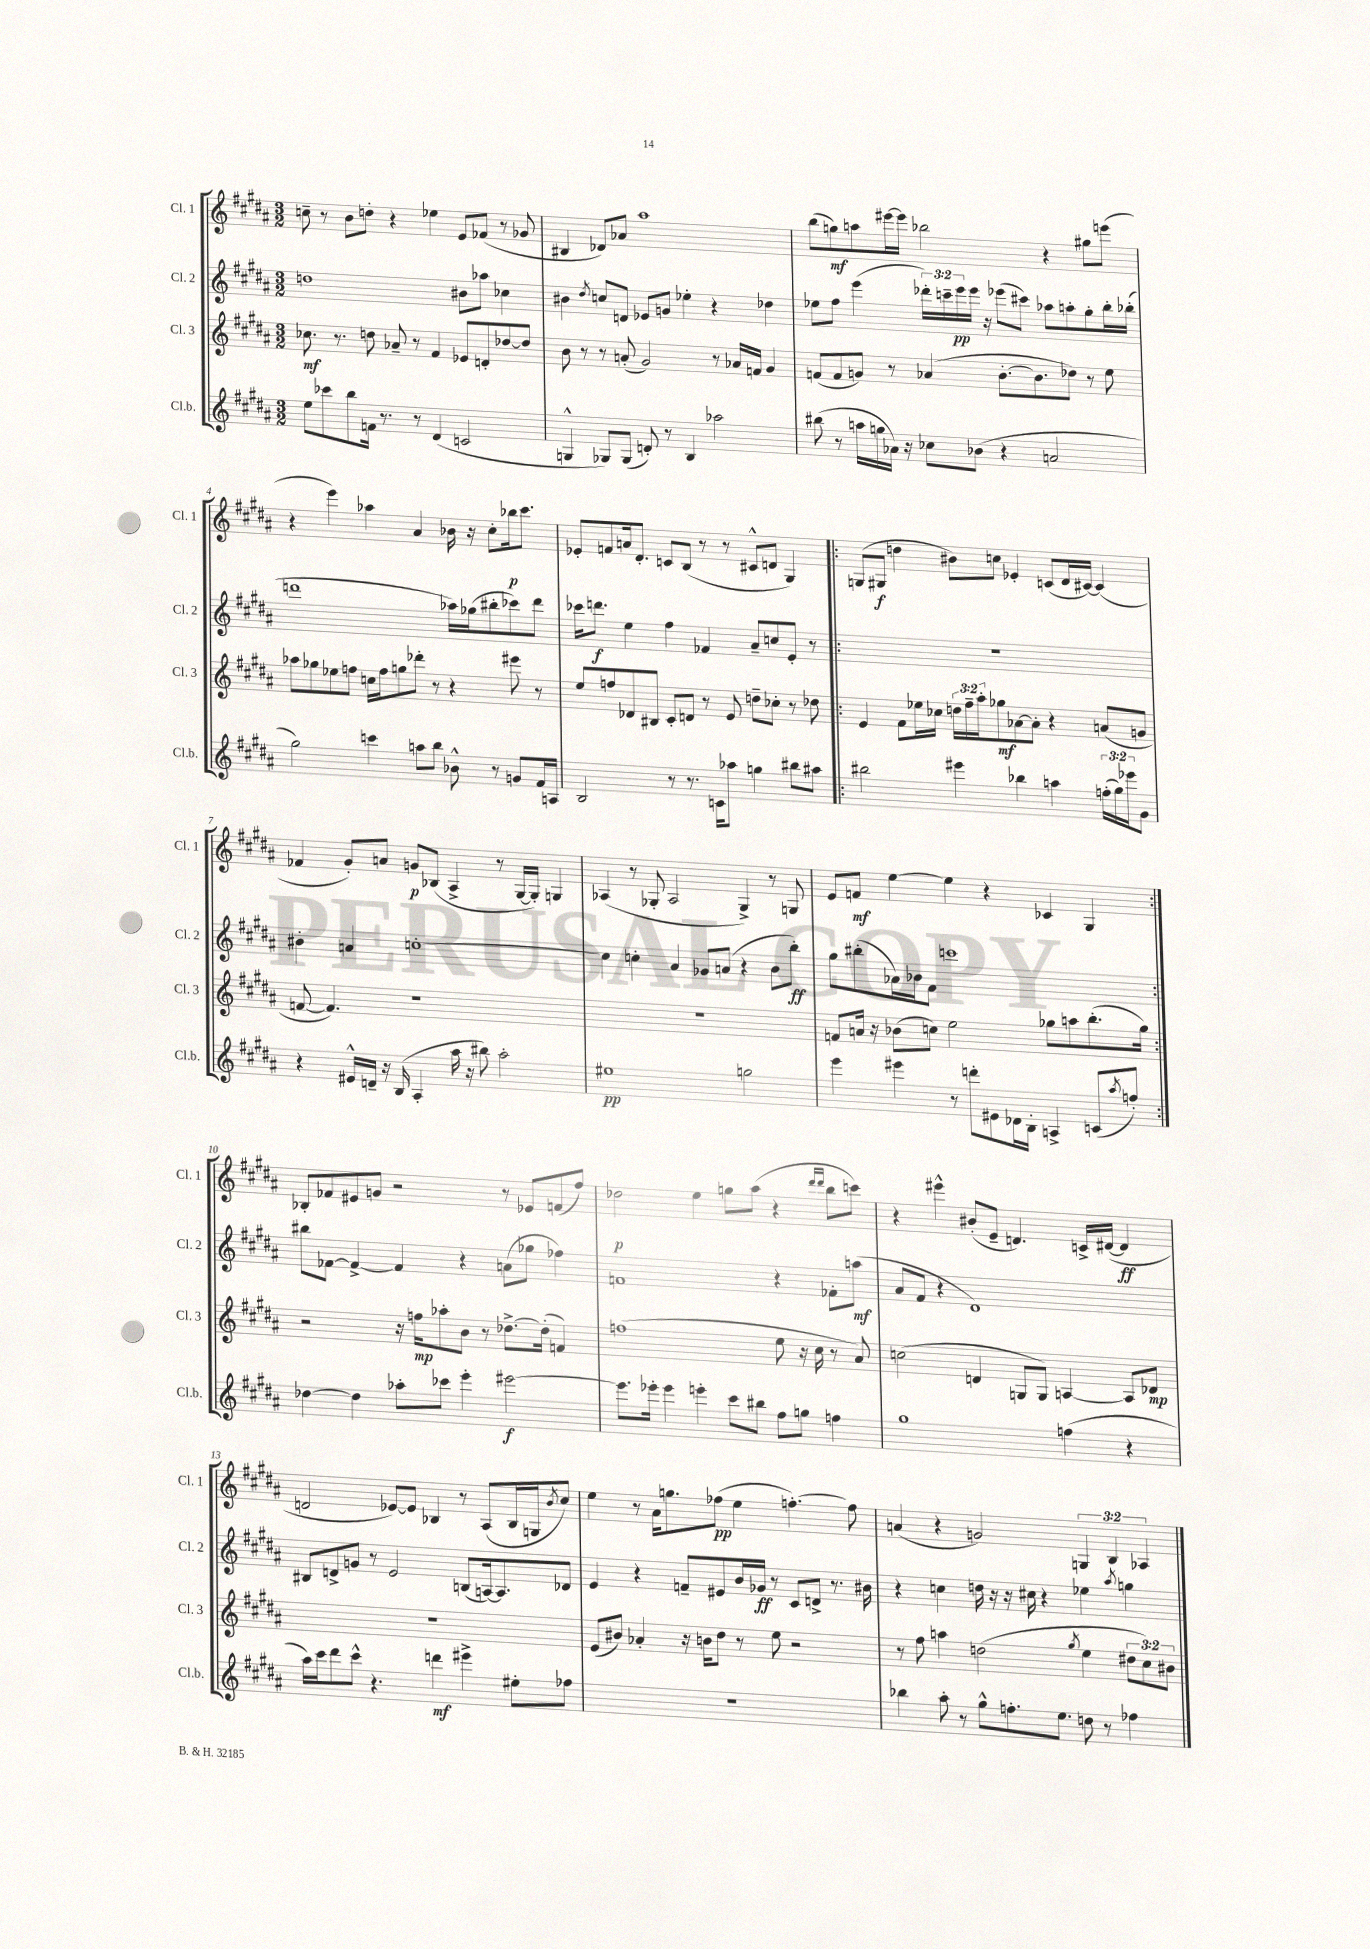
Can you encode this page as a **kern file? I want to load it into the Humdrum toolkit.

**kern	**dynam	**kern	**dynam	**kern	**dynam	**kern	**dynam
*part4	*part4	*part3	*part3	*part2	*part2	*part1	*part1
*staff4	*staff4	*staff3	*staff3	*staff2	*staff2	*staff1	*staff1
*I"Cl.b.	*	*I"Cl. 3	*	*I"Cl. 2	*	*I"Cl. 1	*
*I'Cl.b.	*	*I'Cl. 3	*	*I'Cl. 2	*	*I'Cl. 1	*
*clefG2	*	*clefG2	*	*clefG2	*	*clefG2	*
*k[f#c#g#d#a#]	*	*k[f#c#g#d#a#]	*	*k[f#c#g#d#a#]	*	*k[f#c#g#d#a#]	*
*M3/2	*	*M3/2	*	*M3/2	*	*M3/2	*
=1	=1	=1	=1	=1	=1	=1	=1
8ee\L	.	8.cc-X\	mf	1ddn	.	8ccn~\	.
8ccc-X\	.	.	.	.	.	8r	.
.	.	8.r	.	.	.	.	.
8bb\	.	.	.	.	.	8b\L	.
16fn\Jk	.	8ddn\	.	.	.	8ddn'\J	.
8.r	.	.	.	.	.	.	.
.	.	8a-X~/	.	.	.	4r	.
8r	.	8r	.	.	.	.	.
(4d#/	.	4f#/	.	.	.	4ee-X\	.
2cn/	.	8e-X/L	.	8b#X\L	.	8e/L	.
.	.	8dn'/	.	8aa-X\J	.	(8f-X/J	.
.	.	[8dd-X/	.	4cc-X\	.	8r	.
.	.	8dd-/J]	.	.	.	8g-X/	.
=2	=2	=2	=2	=2	=2	=2	=2
4Gn^^/	.	8b\	.	4b#X\	.	4B#X/	.
.	.	8r	.	.	.	.	.
.	.	.	.	8qdd#/	.	.	.
8G-X/L)	.	8r	.	8ccn/L	.	8d-X/L)	.
(8G-/J	.	(8an'/	.	8dn/J	.	8a-X/J	.
8dn'/)	.	2g#/)	.	8e-X/L	.	1aa#	.
8r	.	.	.	8gn/J	.	.	.
4B/	.	.	.	4ee-X'\	.	.	.
2aa-X\	.	8r	.	4r	.	.	.
.	.	16a-X/LL	.	.	.	.	.
.	.	16fn/JJ	.	.	.	.	.
.	.	4g#/	.	4dd-X\	.	.	.
=3	=3	=3	=3	=3	=3	=3	=3
(8bb#X\	.	(8fn/L	.	8ee-X\L	.	(8bb\L	.
8r	.	8f/	.	8ff#\J	.	8ggn\)	mf
16aan\LL	.	8gn/J)	.	(4eee\	.	8aan\	.
16ggn\	.	.	.	.	.	.	.
16a-X\JJ)	.	8r	.	.	.	[16eee#X\L	.
16r	.	.	.	.	.	16eee#\JJ]	.
8cc-X\L	.	(4a-X/	.	24ddd-X'\LL)	.	2bb-X\	.
.	.	.	.	24cccn~\	.	.	.
.	.	.	.	24eee\	pp	.	.
(8b-X\J	.	.	.	16eee\JJ	.	.	.
.	.	.	.	16r	.	.	.
4r	.	[8.b'\L	.	(8eee-X\L	.	.	.
.	.	.	.	8ccc#X\J)	.	.	.
.	.	8.b\]	.	.	.	.	.
2an/	.	.	.	8aa-X\L	.	4r	.
.	.	8dd-X\J)	.	8aan'\	.	.	.
.	.	8r	.	8gg#'\	.	8gg#X\L	.
.	.	8ee\	.	16bb'\L	.	(8eeen\J	.
.	.	.	.	(16bb-X'\JJ	.	.	.
!!LO:LB:g=z
=4	=4	=4	=4	=4	=4	=4	=4
2gg#\)	.	8aa-X\L	.	1dddn	.	4r	.
.	.	8gg-X\	.	.	.	.	.
.	.	8ee-X\	.	.	.	4eee\)	.
.	.	8ffn\J	.	.	.	.	.
4cccn\	.	16ccn\LL	.	.	.	4aa-X\	.
.	.	16ff\J	.	.	.	.	.
.	.	8ggn\	.	.	.	.	.
8aan\L	.	8ddd-X'\J	.	.	.	4a#/	.
8bb\J	.	8r	.	.	.	.	.
8b-X^^\	.	4r	.	16aa-X\LL)	.	16b-X\	.
.	.	.	.	(16gg-X\J	.	16r	.
8r	.	.	.	8bb#X'\	.	8cc#'\L	.
8gn/L	.	8eee#X\	.	8ccc-X\)	.	16bb-X\k	p
.	.	.	.	.	.	8.ccc#\J	.
16f#/L	.	8r	.	8ddd\J	.	.	.
16An/JJ	.	.	.	.	.	.	.
=5	=5	=5	=5	=5	=5	=5	=5
2B/	.	8ee/L	.	16ccc-X\KL	.	8e-X'/L	.
.	.	.	.	8.dddn\J	f	.	.
.	.	8ffn/	.	.	.	8fn/	.
.	.	8d-X/	.	4ee\	.	16an/k	.
.	.	.	.	.	.	8.d#'/J	.
.	.	8B#X/J	.	.	.	.	.
8r	.	8c#'/L	.	4ff#\	.	8cn/L	.
8.r	.	8dn/J	.	.	.	(8B/J	.
.	.	8r	.	4f-X/	.	8r	.
16cn\KL	.	.	.	.	.	.	.
8aa-X\J	.	8e/	.	.	.	8r	.
4ggn\	.	8ddn~\L	.	8a#~/L	.	8c#X^^/L	.
.	.	8cc-X'\J	.	8ccn/	.	8dn/J	.
8bb#X\L	.	8r	.	8e'/J	.	4G#/)	.
8aa#X\J	.	8dd-X\	.	8r	.	.	.
=6!|:	=6!|:	=6!|:	=6!|:	=6!|:	=6!|:	=6!|:	=6!|:
2bb#X\	.	4e/	.	1.r	.	(8Gn/L	.
.	.	.	.	.	.	8G#X/J	f
.	.	8f#\L	.	.	.	4ddn\	.
.	.	16ee-X\L	.	.	.	.	.
.	.	16cc-X\JJ	.	.	.	.	.
4eee#X\	.	24ddn\LL	.	.	.	8b#X\L)	.
.	.	24ff#~\	.	.	.	.	.
.	.	24aa#'\J	.	.	.	.	.
.	.	8gg-X\	mf	.	.	8ccn\J	.
4bb-X\	.	[8a-X\	.	.	.	4e-X'/	.
.	.	8a-'\J]	.	.	.	.	.
4aan\	.	4r	.	.	.	(8cn/L	.
.	.	.	.	.	.	16d#/L	.
.	.	.	.	.	.	[16c#X/JJ)	.
(24ffn'\LL	.	(8an/L	.	.	.	(4c#/]	.
24gg#\)	.	.	.	.	.	.	.
24eee-X\J	.	.	.	.	.	.	.
8g#\J	.	8gn/J	.	.	.	.	.
!!LO:LB:g=z
=7	=7	=7	=7	=7	=7	=7	=7
4r	.	[8fn/	.	4b#X'\	.	4f-X/	.
.	.	4.f/])	.	.	.	.	.
16e#X^^/LL	.	.	.	4an/	.	8g#'/L)	.
16dn~/JJ	.	.	.	.	.	.	.
16r	.	.	.	.	.	8an/J	.
(16B/	.	.	.	.	.	.	.
4A#'/	.	1r	.	[1ccn'	.	8gn/L	p
.	.	.	.	.	.	(8B-X/J	.
16aa#\	.	.	.	.	.	4A#^/	.
16r	.	.	.	.	.	.	.
8bb#X\)	.	.	.	.	.	.	.
2aa#'\	.	.	.	.	.	8r	.
.	.	.	.	.	.	[16G#/LL	.
.	.	.	.	.	.	16G#'/JJ])	.
.	.	.	.	.	.	4Gn/	.
=8	=8	=8	=8	=8	=8	=8	=8
1ee#X	pp	1.r	.	4cc\]	.	(4A-X/	.
.	.	.	.	4ccn'\	.	8r	.
.	.	.	.	.	.	8G-X'/	.
.	.	.	.	4a#/	.	2A-/	.
.	.	.	.	8g-X/L	.	.	.
.	.	.	.	(8an/J	.	.	.
2ggn\	.	.	.	4r	.	4G-^/)	.
.	.	.	.	8b\L	.	8r	.
.	.	.	.	8bb'\J)	ff	8Gn/	.
=9	=9	=9	=9	=9	=9	=9	=9
4eee\	.	8fn/L	.	8gg#\L	.	8e/L	.
.	.	16an/Jk	.	(8bb#X'\	.	8fn/J	mf
.	.	16r	.	.	.	.	.
4eee#X\	.	(8b-X\L	.	16a-X\L)	.	[4ee\	.
.	.	.	.	16b-X\J	.	.	.
.	.	8ccn\J)	.	8f#\J	.	.	.
8r	.	2ee\	.	1cccn	.	4ee\]	.
8dddn'\L	.	.	.	.	.	.	.
8e#X\	.	.	.	.	.	4r	.
16d-X\L	.	.	.	.	.	.	.
16B'\JJ	.	.	.	.	.	.	.
4An^/	.	8gg-X\L	.	.	.	4c-X/	.
.	.	8aan\	.	.	.	.	.
(8cn/L	.	(8.bb'\	.	.	.	4G#/	.
8qaa#/	.	.	.	.	.	.	.
8ffn'/J)	.	.	.	.	.	.	.
.	.	16gg-\Jk)	.	.	.	.	.
!!LO:LB:g=z
=10:|!	=10:|!	=10:|!	=10:|!	=10:|!	=10:|!	=10:|!	=10:|!
[4dd-X\	.	2r	.	8bb#X\L	.	8B-X'/L	.
.	.	.	.	[8f-X\J	.	8f-X/	.
4dd-\]	.	.	.	4f-^/_	.	8e#X/	.
.	.	.	.	.	.	8gn/J	.
8aa-X'\L	.	16r	.	4f-/]	.	2r	.
.	.	16ffn\KL	mp	.	.	.	.
8ccc-X\J	.	8aa-X'\	.	.	.	.	.
4eee'\	.	8b\J	.	4r	.	.	.
.	.	8r	.	.	.	.	.
[2eee#X\	f	[8.dd-X^\L	.	(8an\L	.	8r	.
.	.	.	.	8gg-X\J	.	8e-X/L	.
.	.	(16dd-'\Jk]	.	.	.	.	.
.	.	4fn/)	.	4ff-X\)	.	(8fn/	.
.	.	.	.	.	.	8ff#/J)	.
=11	=11	=11	=11	=11	=11	=11	=11
8.eee#\L]	.	(1ffn	.	1fn	.	2dd-X\	p
16eee-X'\Jk	.	.	.	.	.	.	.
4eee-\	.	.	.	.	.	.	.
4eeen'\	.	.	.	.	.	4ee\	.
8ccc#\L	.	.	.	.	.	8ggn\L	.
8bb#X\J	.	.	.	.	.	(8aa#\J	.
8ff#\L	.	8ee\	.	4r	.	4r	.
8ggn\J	.	16r	.	.	.	.	.
.	.	16cc#\	.	.	.	.	.
.	.	.	.	.	.	16qqddd#/LL	.
.	.	.	.	.	.	16qqddd#/JJ	.
4ffn\	.	8r	.	8f-X'\L	.	8bb\L	.
.	.	8a#/)	.	(8aan\J	mf	8cccn\J)	.
=12	=12	=12	=12	=12	=12	=12	=12
1gg#	.	(2ccn\	.	8a#/L	.	4r	.
.	.	.	.	8f#/J	.	.	.
.	.	.	.	4r	.	4eee#X^^\	.
.	.	4dn/	.	1d#)	.	(8b#X'/L	.
.	.	.	.	.	.	8e~/J	.
.	.	8Gn/L	.	.	.	4.dn/)	.
.	.	8G/J)	.	.	.	.	.
(4ffn\	.	[4An/	.	.	.	.	.
.	.	.	.	.	.	16cn^/LL	.
.	.	.	.	.	.	([16d#X/JJ	.
4r	.	8A/L]	.	.	.	4d#/]	ff
.	.	8d-X/J	mp	.	.	.	.
!!LO:LB:g=z
=13	=13	=13	=13	=13	=13	=13	=13
16aa#\LL)	.	1.r	.	8B#X/L	.	2dn/	.
16ccc#\J	.	.	.	.	.	.	.
8ddd#\	.	.	.	8dn^/	.	.	.
8ccc#^^\J	.	.	.	8gn/J	.	.	.
4.r	.	.	.	8r	.	.	.
.	.	.	.	2e/	.	[8e-X/L)	.
.	.	.	.	.	.	8e-/J]	.
4dddn\	mf	.	.	.	.	4B-X/	.
4eee#X^\	.	.	.	(8Bn/L	.	8r	.
.	.	.	.	[16An/k)	.	(8A#/L	.
.	.	.	.	8.A/]	.	.	.
8ee#X'\L	.	.	.	.	.	16B-/L	.
.	.	.	.	.	.	16Gn/J	.
.	.	.	.	.	.	8qb/	.
8ff-X\J	.	.	.	8d-X/J	.	8cc#/J)	.
=14	=14	=14	=14	=14	=14	=14	=14
1.r	.	(8e/L	.	4e/	.	4ee\	.
.	.	8b#X/J)	.	.	.	.	.
.	.	4a-X'/	.	4r	.	8r	.
.	.	.	.	.	.	16a#\KL	.
.	.	.	.	.	.	8.ggn\	.
.	.	16r	.	8fn~/L	.	.	.
.	.	16bn\KL	.	.	.	.	.
.	.	8dd#\J	.	8e#X/	.	(8ff-X\J	pp
.	.	8r	.	16b/L	.	4ee\	.
.	.	.	.	16g-X/JJ	ff	.	.
.	.	8ee\	.	8r	.	.	.
.	.	2r	.	8c#/L	.	[4.ffn'\)	.
.	.	.	.	8dn^/J	.	.	.
.	.	.	.	8.r	.	.	.
.	.	.	.	.	.	8ff\]	.
.	.	.	.	16b#X\	.	.	.
=15	=15	=15	=15	=15	=15	=15	=15
4bb-X\	.	8r	.	4r	.	(4an/	.
.	.	8ff#\	.	.	.	.	.
8aa#'\	.	4aan\	.	4ccn\	.	4r	.
8r	.	.	.	.	.	.	.
8gg#^^\L	.	(2ddn\	.	16ddn\	.	2gn/)	.
.	.	.	.	16r	.	.	.
8.ffn'\	.	.	.	16r	.	.	.
.	.	.	.	16cc#X\	.	.	.
.	.	.	.	4r	.	.	.
8.ee\J	.	.	.	.	.	.	.
.	.	8qgg#/	.	.	.	.	.
8ddn\	.	4ee\	.	4ee-X\	.	6Gn/	.
8r	.	.	.	.	.	.	.
.	.	.	.	.	.	6B/	.
.	.	.	.	8qaa#/	.	.	.
4ff-X\	.	12dd#X\L	.	4ggn\	.	.	.
.	.	12cc#\)	.	.	.	6A-X/	.
.	.	12b#X\J	.	.	.	.	.
==	==	==	==	==	==	==	==
*-	*-	*-	*-	*-	*-	*-	*-
